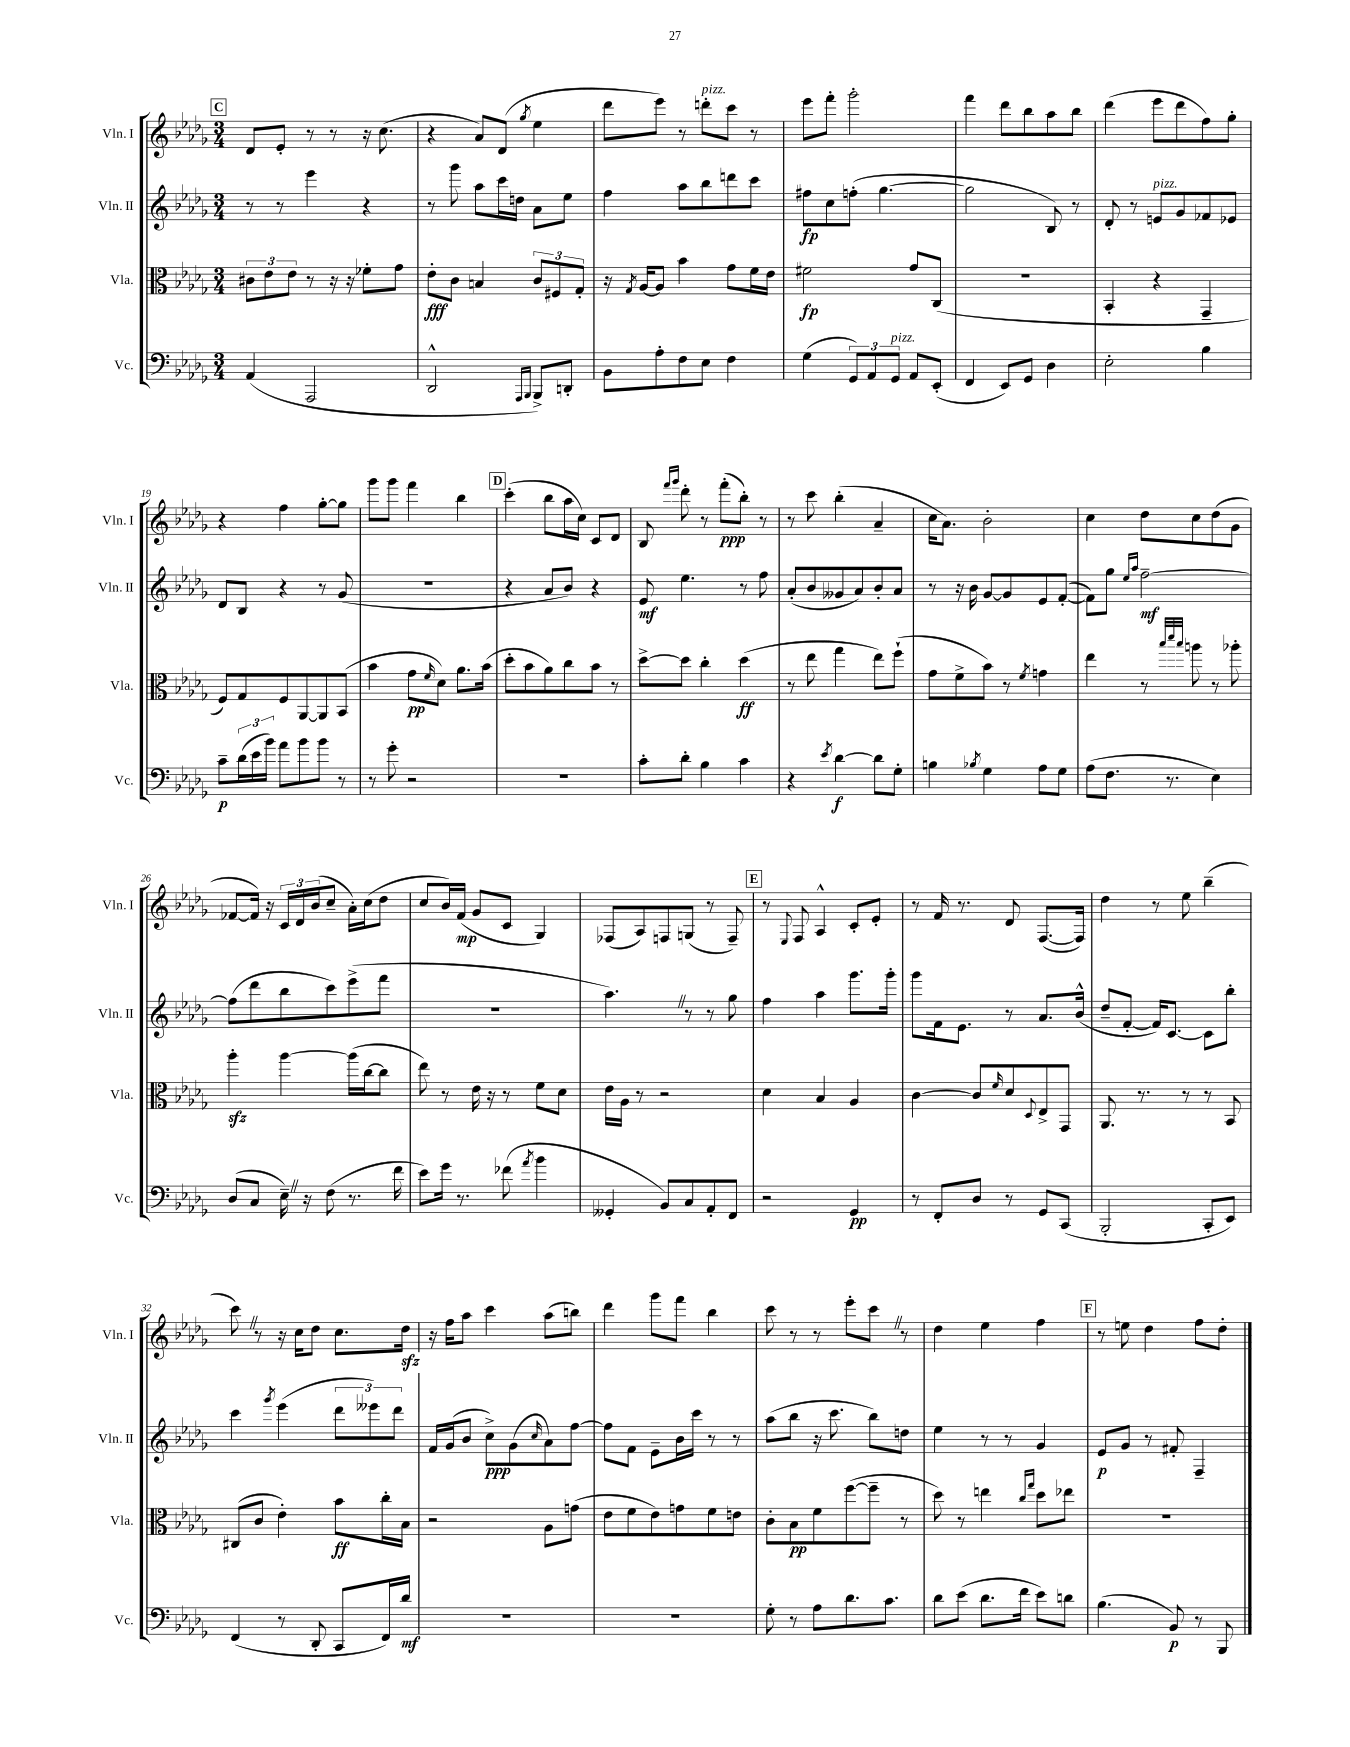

**kern	**kern	**kern	**kern
*staff4	*staff3	*staff2	*staff1
*clefF4	*clefC3	*clefG2	*clefG2
*k[b-e-a-d-g-]	*k[b-e-a-d-g-]	*k[b-e-a-d-g-]	*k[b-e-a-d-g-]
*M3/4	*M3/4	*M3/4	*M3/4
(4AA-	12c#	8r	8d-
.	12e-	.	.
.	.	8r	8e-'
.	12e-	.	.
2AAA-	8r	4eee-	8r
.	16r	.	8r
.	16r	.	.
.	8f-'	4r	16r
.	.	.	(8.cc
.	8g-	.	.
=	=	=	=
2DD-^^	8e-'	8r	4r
.	8c	8ggg-	.
.	4B	8aa-	8a-)
.	.	16ccc	(8d-
.	.	16dd	.
16qqAAA-	.	.	.
16qqBBB-	.	.	8qgg-
8BBB-^)	12c	8a-	4ee-
.	12F#	.	.
8DD'	.	8ee-	.
.	12G-'	.	.
=	=	=	=
8BB-	16r	4ff	8ddd-
.	8qG-	.	.
.	[16A-	.	.
8A-'	8A-]	.	8eee-)
8F	4b-	8aa-	8r
8E-	.	8bb-	8ddd'
4F	8g-	8ddd	8ccc
.	16f	8ccc	8r
.	16e-	.	.
=	=	=	=
(4G-	2f#	8ff#	8eee-
.	.	8cc	8fff'
12GG-)	.	(8ff'	2ggg-'
12AA-	.	.	.
.	.	[4.gg-	.
12GG-	.	.	.
8AA-	8g-	.	.
(8EE-'	(8C	.	.
=	=	=	=
4FF	2.r	2gg-]	4fff
8EE-)	.	.	8ddd-
8GG-	.	.	8bb-
4D-	.	8B-)	8aa-
.	.	8r	8bb-
=	=	=	=
2E-'	4BB-'	8d-'	(4ddd-
.	.	8r	.
.	4r	8e	8eee-
.	.	8g-	8ddd-
4B-	4GG-~	8f-	8ff)
.	.	8e-	8gg-'
=	=	=	=
8c~	8F)	8d-	4r
(24d-	8G-	8B-	.
24e-	.	.	.
24b-)	.	.	.
8a-	8F	4r	4ff
8b-	[8AA-	.	.
8b-	8AA-]	8r	[8gg-'
8r	(8BB-	(8g-	8gg-]
=	=	=	=
8r	4b-	2.r	8ggg-
8g-'	.	.	8ggg-
2r	8g-	.	4fff
.	16qqf	.	.
.	8d-)	.	.
.	8.a-	.	4bb-
.	(16b-	.	.
=	=	=	=
2.r	8dd-'	4r	(4ccc'
.	8b-	.	.
.	8a-)	8a-	8bb-
.	8cc	8b-)	16aa-
.	.	.	16cc)
.	8b-	4r	8c
.	8r	.	8d-
=	=	=	=
8c'	[8dd-^	8e-	8B-
.	.	.	16qqfff
.	.	.	16qqggg-
8d-'	8dd-]	4.ee-	8ddd-'
4B-	4cc'	.	8r
.	.	.	(8fff'
4c	(4dd-	8r	8bb-')
.	.	8ff	8r
=	=	=	=
4r	8r	(8a-'	8r
.	8ee-	8b-	8ccc
8qe-	.	.	.
[4d-	4gg-	8g--	(4bb-'
.	.	8a-)	.
8d-]	8ee-)	8b-'	4a-~
8G-'	(8ff`	8a-	.
=	=	=	=
4B	8g-	8r	16cc
.	.	.	8.a-)
.	8f^	16r	.
.	.	16b-	.
8qB-	.	.	.
4G-	8b-)	[8g-	2b-'
.	8r	8g-]	.
.	8qf	.	.
8A-	4g	8e-	.
8G-	.	([8f'	.
=	=	=	=
(8A-	4ee-	8f])	4cc
8.F	.	8gg-	.
.	.	16qqee-	.
.	.	16qqaa-	.
.	8r	[2ff~	8dd-
8.r	.	.	.
.	32qqbb-	.	.
.	32qqddd-	.	.
.	32qqbb-	.	.
.	8aa	.	8cc
4E-)	8r	.	(8dd-
.	8aa-'	.	8g-
=	=	=	=
(8D-	4aa-'	(8ff]	[8f-
8C	.	8ddd-	16f-])
.	.	.	16r
16E-~)	[4aa-	8bb-	24c
.	.	.	24d-
16r	.	.	.
.	.	.	(24b-
(8F	.	8ccc)	8cc~
8.r	(16aa-]	(8eee-^	16a-')
.	[16cc	.	(16cc
.	8cc]	8fff	8dd-
16f	.	.	.
=	=	=	=
8e-)	8ee-)	2.r	8cc
16g-	8r	.	16b-)
8.r	.	.	(16f
.	16e-	.	8g-
.	16r	.	.
(8f-	8r	.	8c
8qa-	.	.	.
4b-	8f	.	4G-)
.	8d-	.	.
=	=	=	=
4GG--'	16e-	4.aa-)	(8F-
.	16A-	.	.
.	8r	.	8A-)
8BB-)	2r	.	8F
8C	.	8r	(8G
8AA-'	.	8r	8r
8FF	.	8gg-	8F~)
=	=	=	=
2r	4d-	4ff	8r
.	.	.	8qqE-
.	.	.	8F
.	4B-	4aa-	4A-^^
4GG-	4A-	8.ggg-	8c'
.	.	.	8e-'
.	.	16ggg-'	.
=	=	=	=
8r	[4c	8ggg-	8r
8FF'	.	16f	16f
.	.	8.e-	8.r
8D-	8c]	.	.
.	16qqf	.	.
8r	8d-	8r	8d-
.	8qqD-	.	.
8GG-	8E-^	8.a-	([8.F
(8CC	8GG-	.	.
.	.	(16b-^^	16F])
=	=	=	=
2BBB-'	8.AA-	8dd-~	4dd-
.	.	[8f'	.
.	8.r	.	.
.	.	16f])	8r
.	.	[8.c	.
.	8r	.	8ee-
8CC'	8r	8c]	(4bb-~
8EE-)	8BB-	8bb-'	.
=	=	=	=
(4FF	(8C#	4ccc	8ccc)
.	8c	.	8r
.	.	8qggg-	.
8r	4e-')	(4eee-	16r
.	.	.	16cc
8DD-'	.	.	8dd-
8CC	8b-	12ddd-	8.cc
.	.	12eee--)	.
16FF)	16cc'	.	.
.	.	12ddd-	.
16d-	16B-	.	16dd-
=	=	=	=
2.r	2r	16f	16r
.	.	(16g-	16ff
.	.	8b-	8aa-
.	.	8cc^)	4ccc
.	.	(8g-	.
.	.	16qqcc	.
.	8A-	8a-)	(8aa-
.	(8g	[8ff	8bb)
=	=	=	=
2.r	8e-	8ff]	4ddd-
.	8f	8f	.
.	8e-)	8e-~	8ggg-
.	8g	16b-	8fff
.	.	16ccc	.
.	8f	8r	4bb-
.	8e	8r	.
=	=	=	=
8G-'	8c'	(8aa-	8ccc
8r	8B-	8bb-	8r
8A-	8f	16r	8r
.	.	8.ccc	.
8.d-	([8ff	.	8eee-'
.	8ff~]	8bb-)	8ccc
8.c	.	.	.
.	8r	8dd	8r
=	=	=	=
8d-	8dd-)	4ee-	4dd-
(8e-	8r	.	.
8.d-	4ee	8r	4ee-
.	.	8r	.
16f	.	.	.
.	16qqcc	.	.
.	16qqgg-	.	.
8e-)	8dd-	4g-	4ff
8d	8ee-	.	.
=	=	=	=
(4.B-	2.r	8e-	8r
.	.	8g-	8ee
.	.	8r	4dd-
8BB-)	.	8f#'	.
8r	.	4F~	8ff
8BBB-	.	.	8dd-'
==	==	==	==
*-	*-	*-	*-
